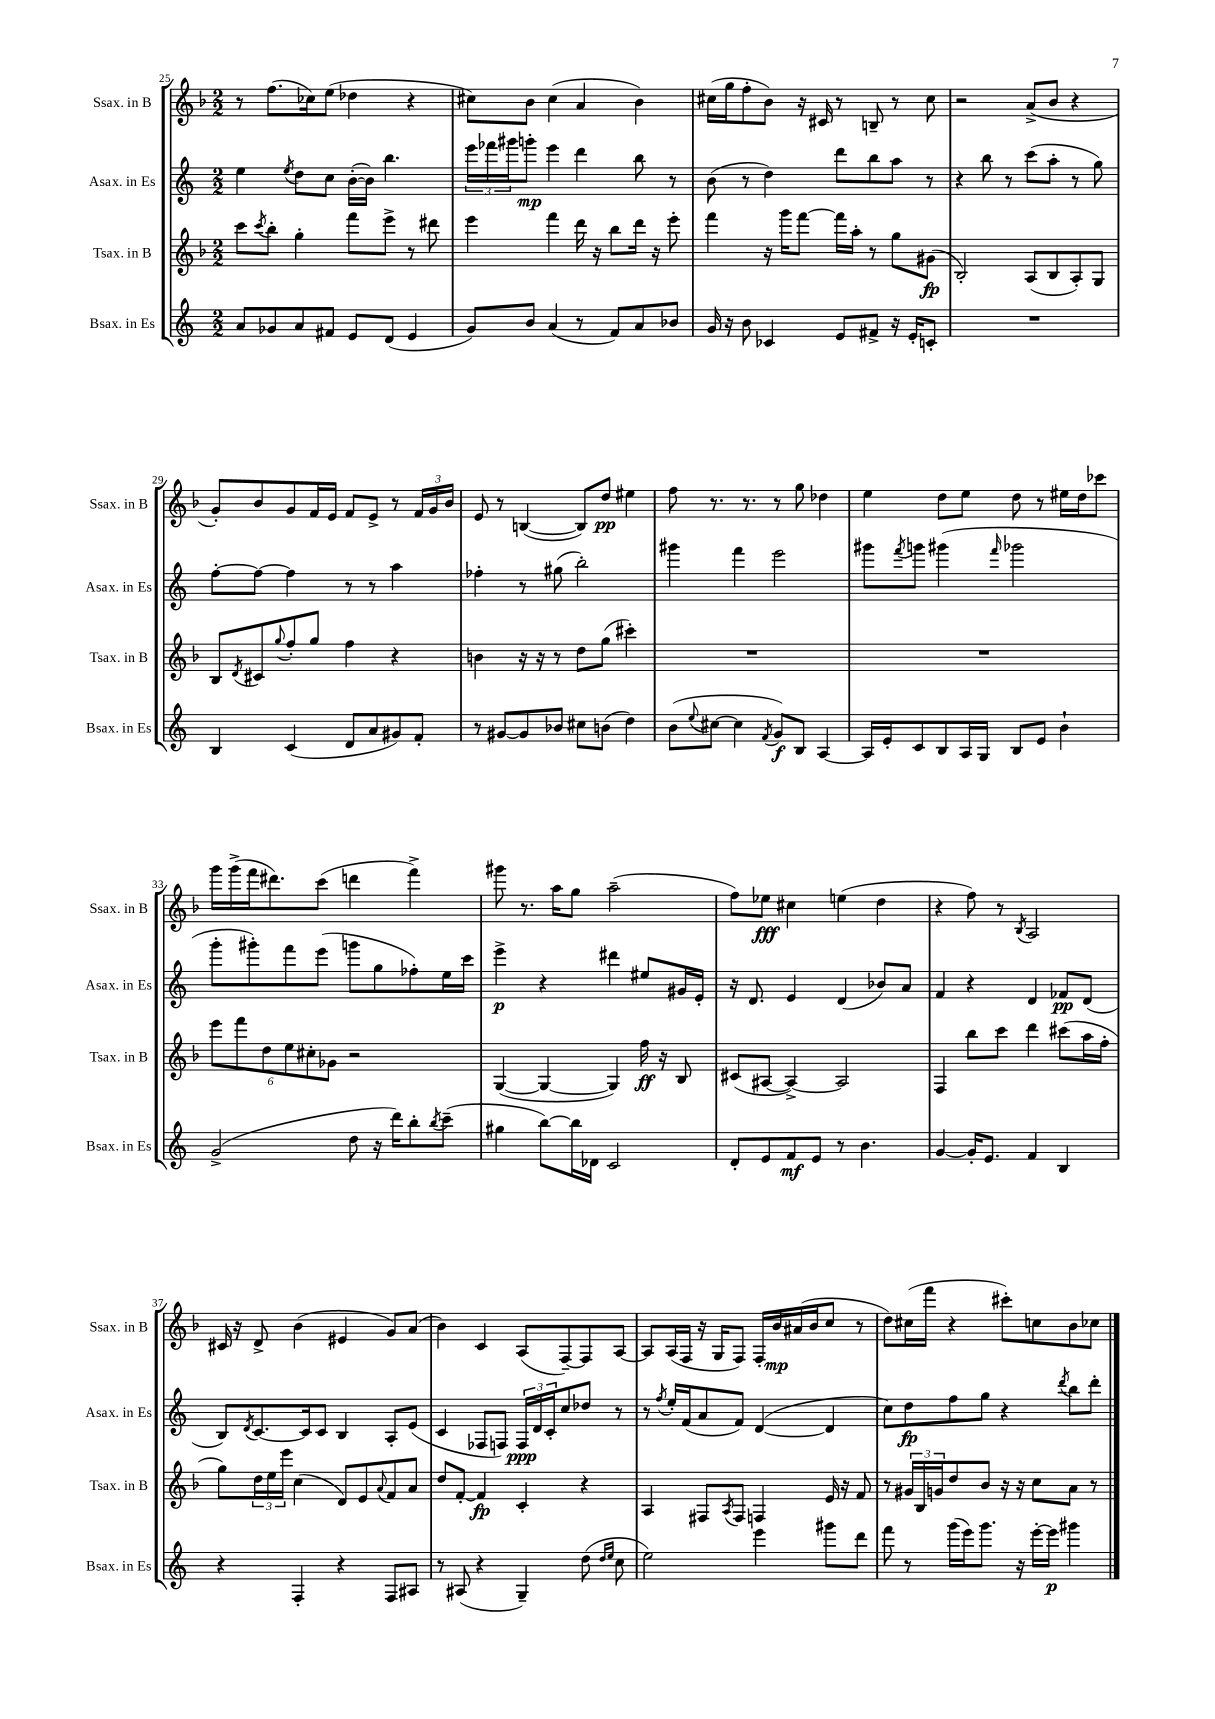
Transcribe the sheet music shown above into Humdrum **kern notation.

**kern	**kern	**kern	**kern
*staff4	*staff3	*staff2	*staff1
*clefG2	*clefG2	*clefG2	*clefG2
*k[]	*k[b-]	*k[]	*k[b-]
*M2/2	*M2/2	*M2/2	*M2/2
8a	8ccc	4ee	8r
.	8qccc	.	.
8g-	8bb-'	.	(8.ff
.	.	8qee	.
8a	4gg'	8dd	.
.	.	.	16cc-)
8f#	.	8cc	(8ee
8e	8fff	([16b'	4dd-
.	.	16b])	.
(8d	8eee^	4.bb	.
4e	8r	.	4r
.	8ddd#	.	.
=	=	=	=
8g)	4eee	24eee	8cc#)
.	.	24fff-	.
.	.	24ggg#	.
8b	.	8ggg'	8b-
(4a	4fff	4eee	(4cc#
8r	16ddd	4ddd	4a
.	16r	.	.
8f)	8bb-	.	.
8a	16ddd	8bb	4b-)
.	16r	.	.
8b-	8eee'	8r	.
=	=	=	=
16g	4fff	(8b	(16cc#
16r	.	.	16gg
8b	.	8r	8ff'
4c-	16r	4dd)	8b-)
.	16ggg	.	.
.	[8fff	.	16r
.	.	.	16c#
8e	16fff]	8ddd	8r
.	16aa'	.	.
8f#^	8r	8bb	8B~
16r	8gg	8aa	8r
16e'	.	.	.
8c'	(8g#	8r	8cc#
=	=	=	=
1r	2B-')	4r	2r
.	.	8bb	.
.	.	8r	.
.	(8A	(8ccc	(8a^
.	8B-	8aa'	8b-
.	8A')	8r	4r
.	8G	8gg)	.
=	=	=	=
4B	8B-	[8ff'	8g')
.	8qd	.	.
.	8c#	8ff_	8b-
.	8qqgg	.	.
(4c	8ff'	4ff]	8g
.	8gg	.	16f
.	.	.	16e
8d	4ff	8r	8f
8a	.	8r	8e^
8g#)	4r	4aa	8r
8f'	.	.	24f
.	.	.	24g
.	.	.	24b-
=	=	=	=
8r	4b	4ff-'	8e
[8g#	.	.	8r
8g#]	16r	8r	([4B
.	16r	.	.
8b-	8r	(8gg#	.
8cc#	8dd	2bb')	8B])
(8b	(8gg	.	8dd
4dd)	4ccc#')	.	4ee#
=	=	=	=
(8b	1r	4ggg#	8ff
8qqee	.	.	.
[8cc#	.	.	8.r
4cc#]	.	4fff	.
.	.	.	8.r
8qf	.	.	.
8g)	.	2eee	8r
8B	.	.	8gg
[4A	.	.	4dd-
=	=	=	=
16A]	1r	8ggg#	4ee
16e'	.	.	.
.	.	8qfff	.
8c	.	8ggg	.
8B	.	(4ggg#	8dd
16A	.	.	8ee
16G	.	.	.
.	.	16qqfff	.
8B	.	2ggg-	8dd
8e	.	.	8r
4b`	.	.	16ee#
.	.	.	16dd
.	.	.	8ccc-
=	=	=	=
(2g^	12eee	8ggg'	16ggg
.	.	.	(16ggg^
.	12fff	.	.
.	.	8ggg#')	16fff
.	12dd	.	.
.	.	.	8.ddd#)
.	12ee	8fff	.
.	12cc#'	.	.
.	.	(8eee	(8ccc
.	12g-	.	.
8dd	2r	8ggg	4ddd
16r	.	8gg	.
16ddd)	.	.	.
8bb'	.	8ff-')	4fff^)
8qbb	.	.	.
(8ccc~	.	16ee	.
.	.	16ccc	.
=	=	=	=
4gg#	([4G	4eee^	8ggg#
.	.	.	8.r
[8bb)	4G_	4r	.
.	.	.	16aa
16bb]	.	.	8gg
16d-	.	.	.
2c	4G])	4ddd#	(2aa~
.	16ff	8ee#	.
.	16r	.	.
.	8B-	16g#	.
.	.	16e'	.
=	=	=	=
8d'	(8c#	16r	8ff)
.	.	8.d	.
8e	[8A#	.	8ee-
8f	4A#^_)	4e	4cc#
8e	.	.	.
8r	2A#]	(4d	(4ee
4.b	.	.	.
.	.	8b-)	4dd
.	.	8a	.
=	=	=	=
[4g	4F	4f	4r
16g']	8bb-	4r	8ff)
8.e	.	.	.
.	8ccc	.	8r
.	.	.	8qB-
4f	4ddd	4d	2A
4B	(8ccc#	8f-	.
.	16aa	(8d	.
.	16ff'	.	.
=	=	=	=
4r	8gg)	8B)	16c#
.	.	.	16r
.	.	8qd	.
.	24dd	[8.c	8d^
.	24ee	.	.
.	24eee	.	.
4F'	(4cc	.	(4b-
.	.	16c]	.
.	.	8c	.
4r	8d)	4B	4e#
.	8e	.	.
.	8qqa	.	.
8F	8f	8A'	8g)
8A#	8a	(8e	(8a
=	=	=	=
8r	8dd	4c	4b-)
(8A#	[8f'	.	.
4r	4f]	8F-	4c
.	.	8F)	.
4G~)	4c'	24F	(8A
.	.	24d	.
.	.	24c'	.
.	.	8cc	[8F~)
(8dd	4r	8dd-	8F]
16qqdd	.	.	.
16qqee	.	.	.
8cc	.	8r	[8A
=	=	=	=
2ee)	4A	8r	8A]
.	.	8qff	.
.	.	16ee'	(16A
.	.	(16f	16F
.	8F#	8a	16r
.	.	.	16G
.	8qA	.	.
.	8F#	8f)	8F)
4eee	4F	([4d	16F'
.	.	.	16b-
.	.	.	(16a#
.	.	.	16b-
8ggg#	16e	4d]	8cc
.	16r	.	.
8ddd	8f	.	8r
=	=	=	=
8fff	8r	8cc)	8dd)
8r	24g#	8dd	(16cc#
.	24B-	.	.
.	.	.	16fff
.	24g	.	.
(16ggg	8dd	8ff	4r
16eee)	.	.	.
8.ggg	8b-	8gg	.
.	16r	4r	8ccc#')
16r	16r	.	.
[16eee'	8cc	.	8cc
16eee]	.	.	.
.	.	8qddd	.
4ggg#	8a	8bb	8b-
.	8r	8ddd'	8cc-
==	==	==	==
*-	*-	*-	*-
